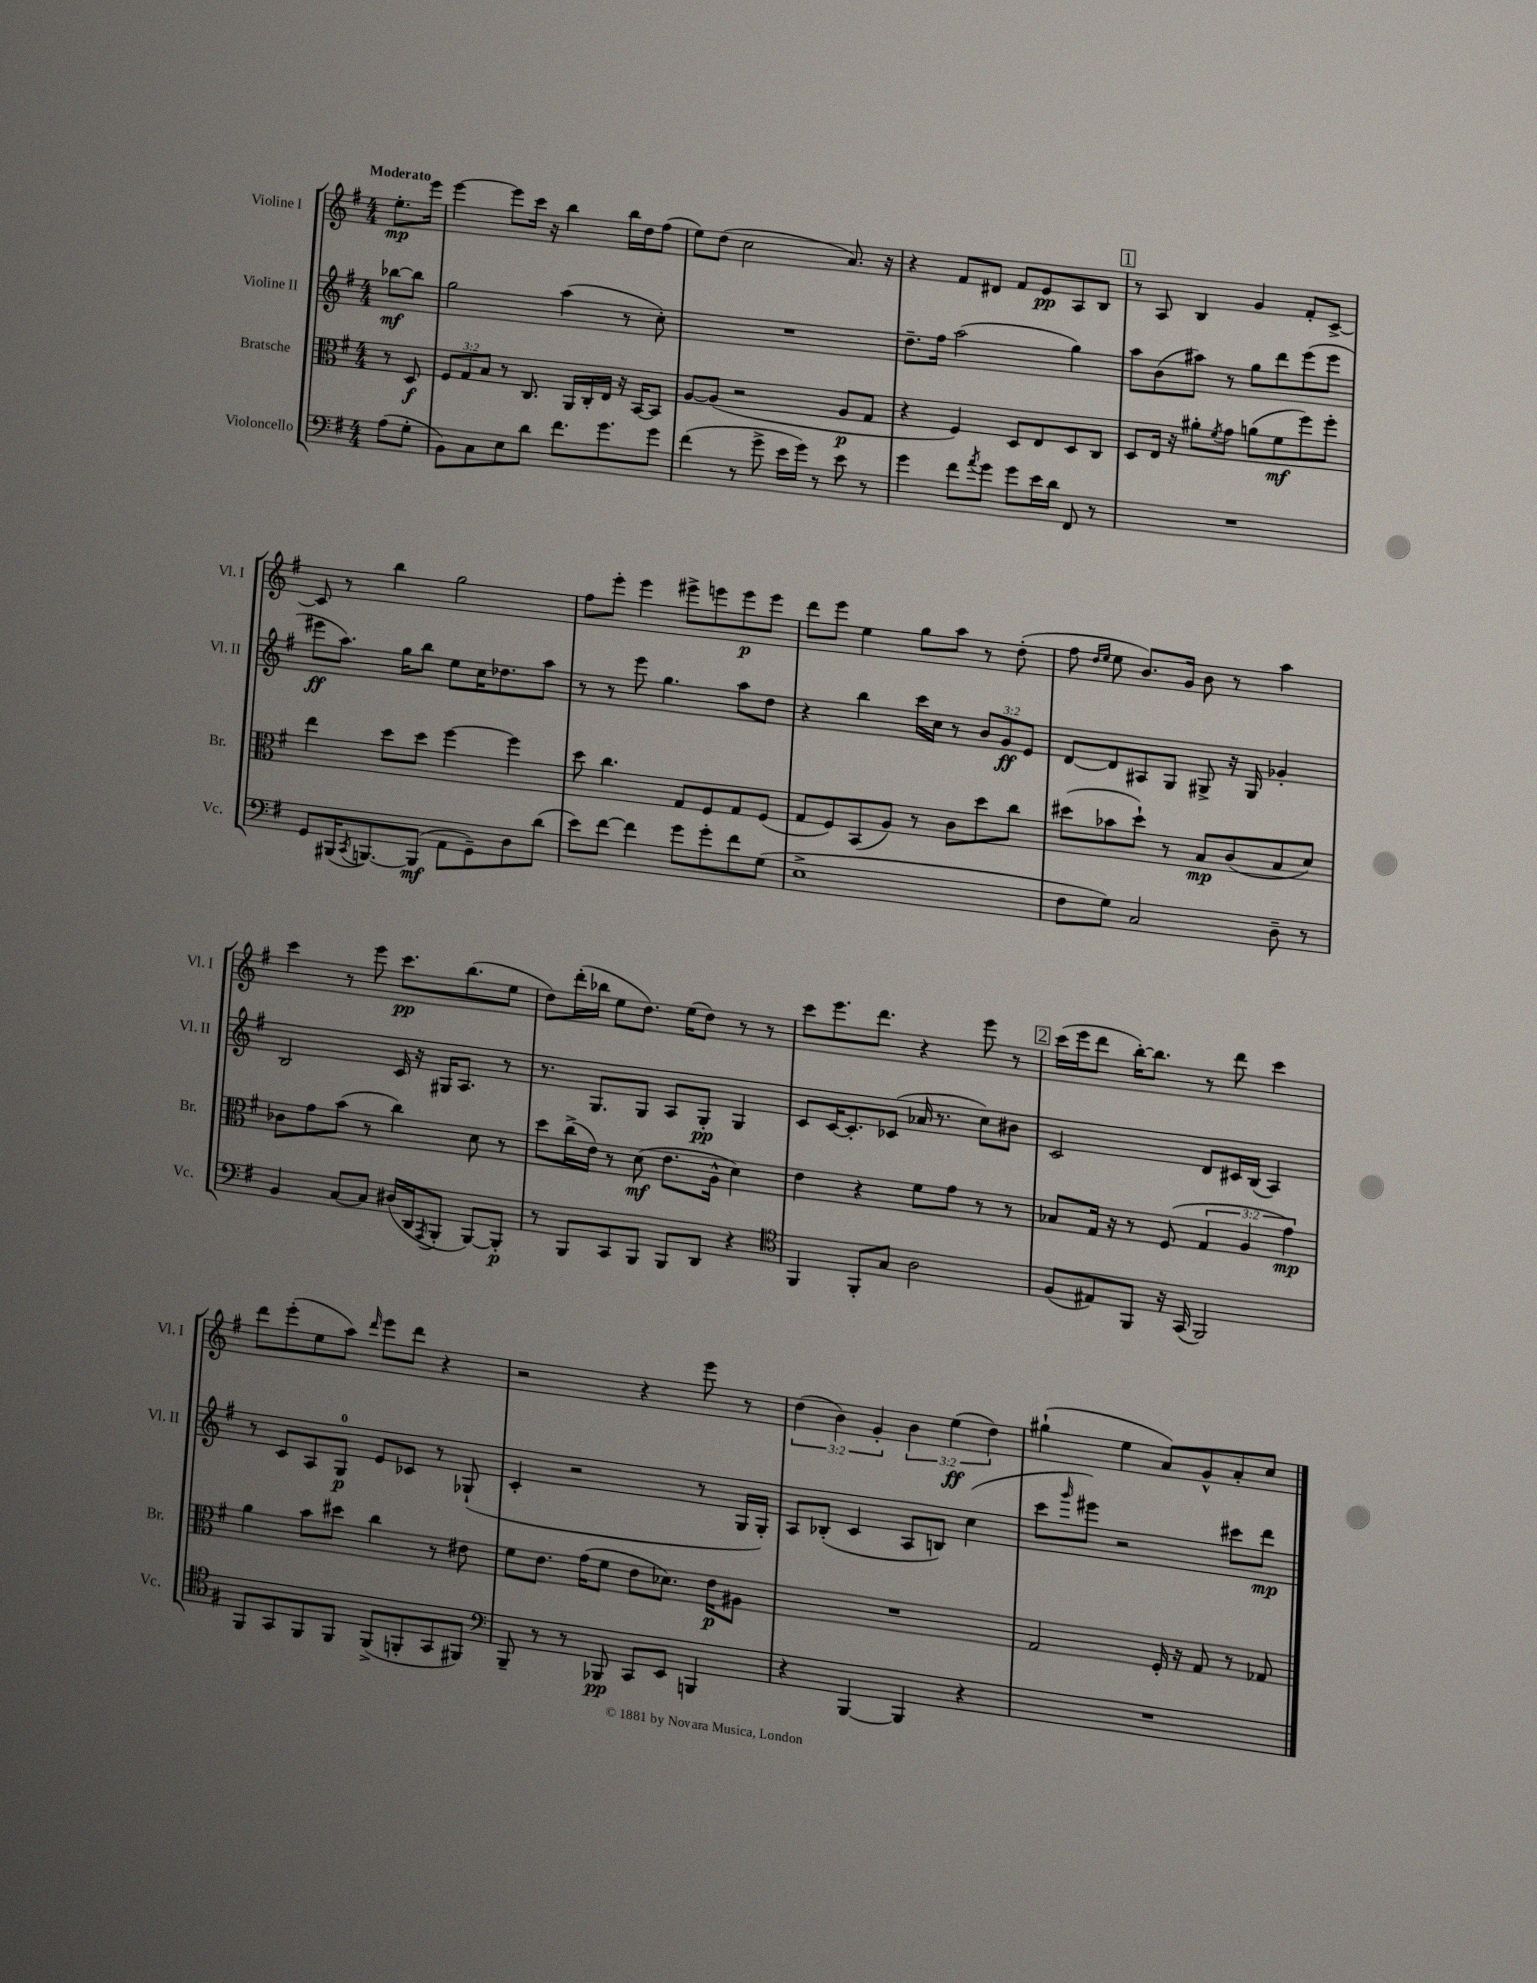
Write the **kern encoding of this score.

**kern	**kern	**kern	**kern
*staff4	*staff3	*staff2	*staff1
*clefF4	*clefC3	*clefG2	*clefG2
*k[f#]	*k[f#]	*k[f#]	*k[f#]
*M4/4	*M4/4	*M4/4	*M4/4
(8A	8r	[8bb-	8.ee'
8G'	8D	8bb-]	.
.	.	.	16eee
=	=	=	=
8BB)	12F#	2gg	[4eee
.	12G	.	.
8C	.	.	.
.	12B	.	.
8E	8r	.	8eee]
8d	8.C	.	16ccc
.	.	.	16r
8.f#	.	(4aa	4bb
.	16AA	.	.
.	16C'	.	.
8.g	16E	.	.
.	16r	8r	16bb
.	[16BB	.	16dd
8g	8BB]	8cc')	(8ff#
=	=	=	=
(4f#	[8A	1r	8ee)
.	(8A]	.	(8dd
8r	2r	.	2cc
8g^	.	.	.
16e	.	.	.
16g)	.	.	.
8r	.	.	.
8e	8A	.	8.a)
8r	8G	.	.
.	.	.	16r
=	=	=	=
4g	4r	8.dd~	4r
.	.	16ff#	.
8f#	4F#)	(2aa	8f#
8qa	.	.	.
8g	.	.	8d#
8g	8D	.	8f#
16e	8E	.	8e
16d	.	.	.
8FF#	8D	4gg)	8A
8r	8C	.	8B
=	=	=	=
1r	8D	8aa	8r
.	16E	(8b	8A
.	16r	.	.
.	8a#'	8aa#)	4B
.	8qf#	.	.
.	8g	8r	.
.	(8a	8gg	4g
.	8f#	8ddd	.
.	8ff#)	(8eee	8f#'
.	8ff#'	8eee	[8c^
=	=	=	=
8GG	4ee	8eee#	8c]
(16BBB#	.	8.aa)	8r
8qCC	.	.	.
[8.BBB)	.	.	.
.	8dd	.	4bb
.	.	16gg	.
(8BBB]	8dd	8bb	.
8AA	[4ff#	8ee	2gg
8GG~)	.	16cc	.
.	.	8.dd-	.
8D	4ff#]	.	.
(8d	.	8aa	.
=	=	=	=
8e)	8dd	8r	8ff#
[8f#	4.cc	8r	8eee'
4f#]	.	8eee	4eee
.	.	4.gg	.
8g	8G	.	8eee#^
8g'	8F#	.	8eee
8f#	8G	8aa	8eee
(8G	(8F#	8dd	8eee
=	=	=	=
1E^	8G	4r	8ddd
.	8F#)	.	8eee
.	(8BB	4bb	4ee
.	8A)	.	.
.	8r	16ccc	8gg
.	.	16cc	.
.	8c	8r	8aa
.	8dd	12b	8r
.	.	12g	.
.	8cc	.	(8dd'
.	.	12e	.
=	=	=	=
8F#	(8dd#	[8d	8ff#
.	.	.	16qqdd
.	.	.	16qqee
8G)	8b-	8d]	8ee
2C	8dd#`)	8A#	8.b)
.	8r	8G	.
.	.	.	16g
.	8B	8G#^	8b
.	(8c	16r	8r
.	.	16G#	.
8D~	8B	4g-'	4aa
8r	8d)	.	.
=	=	=	=
4BB	8c-	2B	4ccc
.	8g	.	.
[8C	(8b	.	8r
8C]	8r	.	8eee
(16D#	4cc)	16c	8.ccc
16DD	.	16r	.
8qAAA	.	.	.
8BBB'	.	16G#	.
.	.	8.A	(8.bb
[8BBB)	8d	.	.
8BBB']	8r	8r	8ee
=	=	=	=
8r	8dd	8.r	8dd)
8BBB	(16cc^	.	(16ddd'
.	16e)	8.G	16bb-
8CC	8r	.	8ee
8BBB	(8d	8G	8.dd)
8BBB	8.e	8A	.
.	.	.	(16ee
8DD	.	8G'	8dd)
.	16A^^	.	.
4r	4d)	4G	8r
.	.	.	8r
=	=	=	=
*clefC4	*	*	*
4FF#	4e	8c	8ccc
.	.	[16c	8.eee
.	.	8.c']	.
8FF#'	4r	.	.
.	.	.	8.ddd
8G	.	(8c-	.
2A	8f#	16a-	4r
.	.	8.r	.
.	8g	.	.
.	8r	8cc)	8eee
.	8r	8b#	8r
=	=	=	=
(8F#	8B-	2c	(16ccc
.	.	.	16eee
8E#)	16G	.	8ddd
.	16r	.	.
8FF#	8r	.	[16bb')
.	.	.	8.bb]
16r	(8F#	.	.
(16GG	.	.	.
2FF#)	6G	8d	8r
.	.	16c#	8ddd
.	6A	.	.
.	.	(16B	.
.	.	4A)	4ccc
.	6g)	.	.
=	=	=	=
8FF#	4a	8r	8ddd
8GG	.	8c	(8eee'
8FF#	8b	8A	8ee
8FF#	8dd#	8G	8aa)
.	.	.	16qqddd
(8FF#^	4cc	8e	8eee
8FF'	.	8c-	8ddd
8GG	8r	8r	4r
8FF#)	8e#	(8G-`	.
=	=	=	=
*clefF4	*	*	*
8BBB~	8f#	4c'	2r
8r	8.e	.	.
8r	.	2r	.
.	(16g	.	.
8BBB-	8f#	.	.
8CC	8e	.	4r
8EE	8.d-)	.	.
4BBB	.	8r	8eee
.	16e	.	.
.	8A#	16G	8r
.	.	16G')	.
=	=	=	=
4r	1r	8A	(6dd
.	.	(8B-'	.
.	.	.	6b)
[4BBB	.	4c	.
.	.	.	6g'
4BBB]	.	8A	6b
.	.	8B)	.
.	.	.	(6ee
4r	.	(4cc	.
.	.	.	6dd)
=	=	=	=
1r	2G	8ccc	(4gg#`
.	.	16qqggg	.
.	.	8eee#)	.
.	.	2r	4ee
.	16F#'	.	8a)
.	16r	.	.
.	8G	.	8g^^
.	8r	8ccc#	8a'
.	8G-	8ddd	8cc
==	==	==	==
*-	*-	*-	*-
